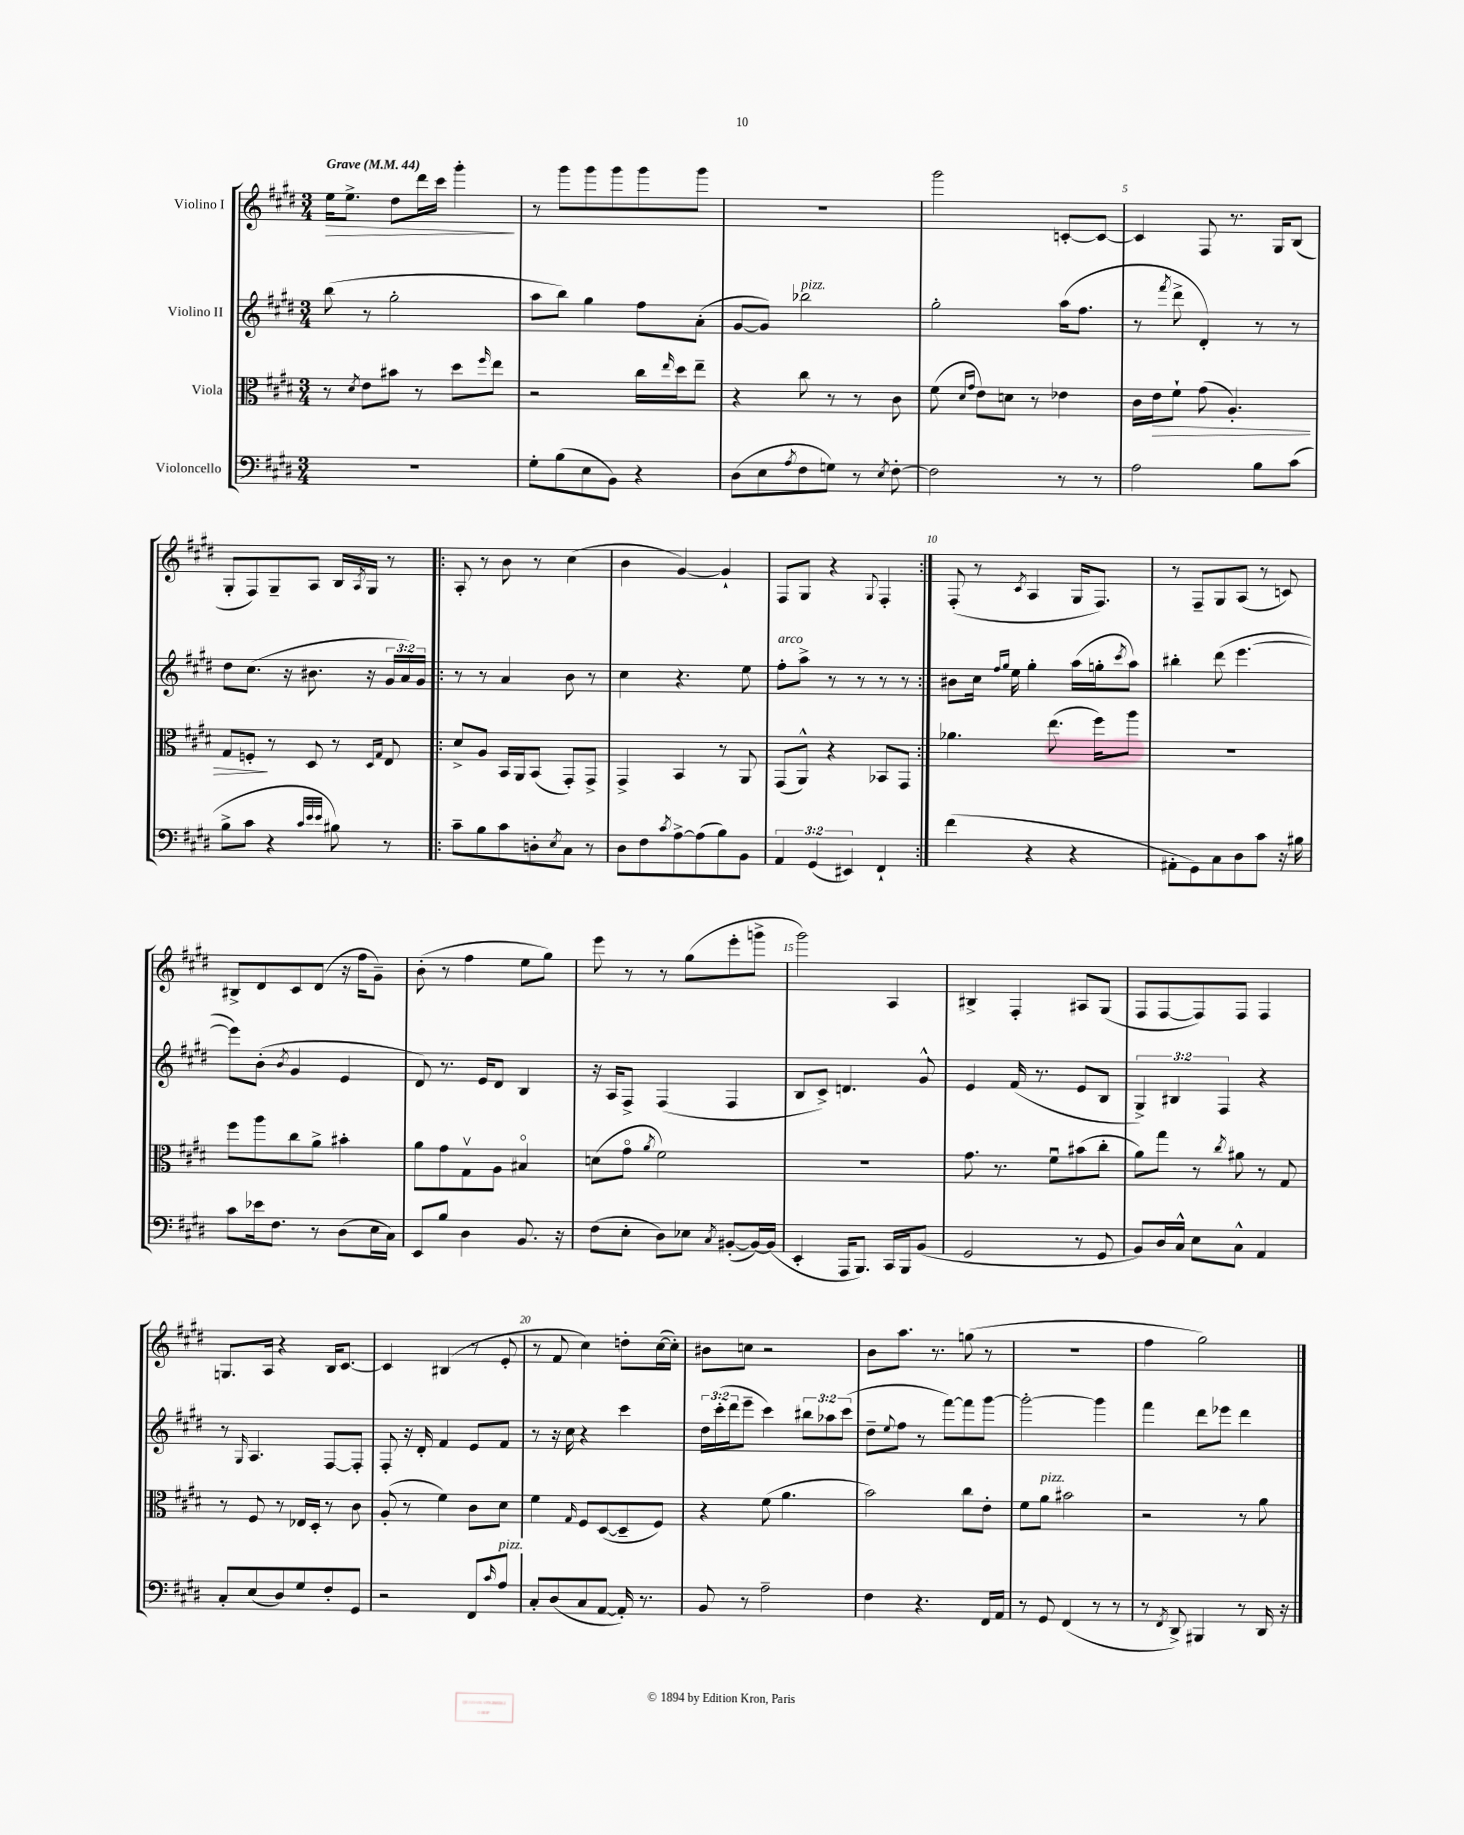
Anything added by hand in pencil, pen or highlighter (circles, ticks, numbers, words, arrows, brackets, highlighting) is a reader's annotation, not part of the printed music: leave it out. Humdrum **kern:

**kern	**kern	**dynam	**kern	**kern	**dynam
*part4	*part3	*part3	*part2	*part1	*part1
*staff4	*staff3	*staff3	*staff2	*staff1	*staff1
*I"Violoncello	*I"Viola	*	*I"Violino II	*I"Violino I	*
*clefF4	*clefC3	*	*clefG2	*clefG2	*
*k[f#c#g#d#]	*k[f#c#g#d#]	*	*k[f#c#g#d#]	*k[f#c#g#d#]	*
*M3/4	*M3/4	*	*M3/4	*M3/4	*
*MM44	*MM44	*	*MM44	*MM44	*
=1	=1	=1	=1	=1	=1
!	!	!	!	!LO:TX:a:B:t=Grave	!
!	!	!	!	!	!LO:HP:b
2.r	8r	.	(8bb\	16ee\KL	>
.	.	.	.	8.ee^\J	.
.	8qd#/	.	.	.	.
.	8e\L	.	8r	.	.
.	8b#X\J	.	2gg#'\	8dd#\L	.
.	8r	.	.	16ddd#\L	.
.	.	.	.	16ccc#\JJ	.
.	8dd#\L	.	.	4ggg#'\	.
.	16qqff#/	.	.	.	.
.	8ee\J	.	.	.	.
.	.	.	.	.	]
=2	=2	=2	=2	=2	=2
8G#'\L	2r	.	8aa\L	8r	.
(8B\	.	.	8bb\J)	8ggg#\L	.
8E\	.	.	4gg#\	8ggg#\	.
8BB\J)	.	.	.	8ggg#\	.
4r	16cc#\LL	.	8ff#\L	8ggg#\	.
.	16qqee/	.	.	.	.
.	16dd#\J	.	.	.	.
.	8ee~\J	.	(8a'\J	8ggg#\J	.
=3	=3	=3	=3	=3	=3
(8D#\L	4r	.	[8g#/L	2.r	.
8E\	.	.	8g#/J])	.	.
8qA/	.	.	.	.	.
!	!	!	!LO:TX:a:i:t=pizz.	!	!
8F#\	8cc#\	.	2bb-X\	.	.
8Gn\J)	8r	.	.	.	.
8r	8r	.	.	.	.
8qE/	.	.	.	.	.
[8F#'\	8c#\	.	.	.	.
=4	=4	=4	=4	=4	=4
2F#\]	(8f#\	.	2gg#'\	2ggg#\	.
.	16qqd#/LL	.	.	.	.
.	16qqg#/JJ	.	.	.	.
.	8e\L)	.	.	.	.
.	8dn\J	.	.	.	.
.	8r	.	.	.	.
8r	4e-X\	.	(16aa\KL	[8cn'/L	.
.	.	.	8.ff#\J	.	.
8r	.	.	.	8c/J_	.
=5	=5	=5	=5	=5	=5
2A\	16c#\LL	.	8r	4c/]	.
!	!	!LO:HP:b	!	!	!
.	16e\J	>	.	.	.
.	.	.	8qfff#/	.	.
.	8f#`\J	.	8ddd#^\	.	.
.	(8g#\	.	4d#'/)	8F#/	.
.	4.A'/)	.	.	8.r	.
8B\L	.	.	8r	.	.
.	.	.	.	16G#/KL	.
(8c#\J	.	.	8r	(8B/J	.
!!LO:LB:g=z
=6	=6	=6	=6	=6	=6
8B^\L	8G#/L	.	8dd#\L	8G#'/L	.
8c#\J	8Fn'/J	.	(8.cc#\J	8F#/)	.
4r	8r	]	.	8G#~/	.
.	.	.	16r	.	.
.	8D#/	.	8.b#X\	8A/J	.
32qqc#/LLL	.	.	.	.	.
32qqe/	.	.	.	.	.
32qqe/JJJ	.	.	.	.	.
8B#X\)	8r	.	.	16B/LL	.
.	.	.	.	8qA/	.
.	.	.	16r	16G#/JJ	.
.	16qqD#/LL	.	.	.	.
.	16qqG#/JJ	.	.	.	.
8r	8E/	.	24g#/LL	8r	.
.	.	.	24a/)	.	.
.	.	.	24g#/JJ	.	.
=7!|:	=7!|:	=7!|:	=7!|:	=7!|:	=7!|:
8c#~\L	8d#^/L	.	8r	8A'/	.
8B\	8A/J	.	8r	8r	.
8c#\	16BB/LL	.	4a/	8b\	.
.	16AA/J	.	.	.	.
8Dn'\	(8BB/J	.	.	8r	.
8qE/	.	.	.	.	.
8C#\J	8GG#'/L)	.	8b\	(4cc#\	.
8r	8GG#^/J	.	8r	.	.
=8	=8	=8	=8	=8	=8
8D#\L	4GG#^/	.	4cc#\	4b\	.
8F#\	.	.	.	.	.
8qc#/	.	.	.	.	.
[8A^\	4BB/	.	4.r	[4g#/)	.
(8A\]	.	.	.	.	.
8B\)	8r	.	.	4g#`/]	.
8BB\J	8AA/	.	8ee\	.	.
=9	=9	=9	=9	=9	=9
!	!	!	!LO:TX:a:i:t=arco	!	!
6AA/	(8GG#/L	.	8ff#'\L	8F#/L	.
.	8AA^^/J)	.	8aa^\J	8G#/J	.
(6GG#/	.	.	.	.	.
.	4r	.	8r	4r	.
6EE#X/)	.	.	.	.	.
.	.	.	8r	.	.
.	.	.	.	8qqG#/	.
4FF#`/	8BB-X/L	.	8r	4F#'/	.
.	8GG#/J	.	8r	.	.
=10:|!	=10:|!	=10:|!	=10:|!	=10:|!	=10:|!
(4f#\	4.a-X\	.	8b#X\L	(8F#'/	.
.	.	.	16cc#\Jk	8r	.
.	.	.	16qqff#/LL	.	.
.	.	.	16qqgg#/JJ	.	.
.	.	.	16ee\	.	.
.	.	.	.	8qc#/	.
4r	.	.	4gg#'\	4A/	.
.	(8.ee\	.	.	.	.
4r	.	.	(16aa\LL	16G#/KL	.
.	16ff#\KL)	.	16ggn'\J	8.F#/J)	.
.	.	.	8qccc#/	.	.
.	8aa\J	.	8aa\J)	.	.
=11	=11	=11	=11	=11	=11
8AA#X'\L	2.r	.	4bb#X'\	8r	.
8GG#\)	.	.	.	8F#~/L	.
8C#\	.	.	(8ddd#\	8G#/	.
8D#\	.	.	[4.eee\	(8A/J	.
8c#\J	.	.	.	8r	.
16r	.	.	.	8cn/)	.
16B#X\	.	.	.	.	.
!!LO:LB:g=z
=12	=12	=12	=12	=12	=12
8c#\L	8ff#\L	.	8eee\L])	8B#X^/L	.
16e-X\k	8aa\	.	(8b'\J	8d#/	.
8.F#\J	.	.	.	.	.
.	.	.	8qb/	.	.
.	8cc#\	.	4g#/	8c#/	.
8r	8a^\J	.	.	(8d#/J	.
(8D#\L	4b#X'\	.	4e/	16r	.
.	.	.	.	16ff#\KL	.
16E\L	.	.	.	8g#~\J)	.
16C#\JJ)	.	.	.	.	.
=13	=13	=13	=13	=13	=13
8EE/L	8a\L	.	8d#/)	(8b'\	.
8B/J	8g#\	.	8.r	8r	.
4D#\	8G#v\	.	.	4ff#\	.
.	.	.	16e/KL	.	.
.	8A\J	.	8d#/J	.	.
8.BB/	4B#X/	.	4B/	8ee\L	.
.	.	.	.	8gg#\J)	.
16r	.	.	.	.	.
=14	=14	=14	=14	=14	=14
(8F#\L	(8dn\L	.	16r	8eee\	.
.	.	.	16A/KL	.	.
8E'\J	8g#\J	.	8F#^/J	8r	.
.	8qa/	.	.	.	.
8D#\L)	2f#\)	.	(4F#/	8r	.
8E-X\J	.	.	.	(8gg#\L	.
8qC#/	.	.	.	.	.
([8BB#X'/L	.	.	4F#/	8eee'\	.
16BB#/L_)	.	.	.	8gggn^\J	.
(16BB#/JJ]	.	.	.	.	.
=15	=15	=15	=15	=15	=15
4EE'/	2.r	.	8B/L	2ggg#\)	.
.	.	.	8c#^/J)	.	.
16AAA/KL	.	.	4.dn/	.	.
8.BBB/J)	.	.	.	.	.
16CC#/LL	.	.	.	4A/	.
16BBB/J	.	.	.	.	.
(8BB/J	.	.	8g#^^/	.	.
=16	=16	=16	=16	=16	=16
2GG#/	8.g#\	.	4e/	4B#X^/	.
.	8.r	.	.	.	.
.	.	.	(16f#/	4F#'/	.
.	.	.	8.r	.	.
.	8f#u\L	.	.	.	.
8r	(8b#X\	.	8e/L	8A#X/L	.
8GG#/	8cc#'\J	.	8B/J	(8G#/J	.
=17	=17	=17	=17	=17	=17
8BB/L)	8a\L)	.	6G#^/)	8F#/L	.
16D#/L	8gg#\J	.	.	[8F#/	.
.	.	.	6B#X/	.	.
16C#^^/JJ	.	.	.	.	.
8E\L	8r	.	.	8F#/])	.
.	.	.	6F#/	.	.
.	8qcc#/	.	.	.	.
8C#^^\J	8a#X\	.	.	8F#/J	.
4AA/	8r	.	4r	4F#/	.
.	8G#/	.	.	.	.
!!LO:LB:g=z
=18	=18	=18	=18	=18	=18
8C#'/L	8r	.	8r	8.Gn/L	.
.	.	.	16qqG#/	.	.
(8E/	8F#/	.	4.A/	.	.
.	.	.	.	16A/Jk	.
8D#/)	8r	.	.	4r	.
8G#/	16E-X/LL	.	.	.	.
.	16D#'/JJ	.	.	.	.
8F#'/	8r	.	[8F#/L	16B/KL	.
.	.	.	.	[8.c#/J	.
8GG#/J	8c#\	.	8F#'/J]	.	.
=19	=19	=19	=19	=19	=19
2r	(8A'/	.	8F#'/	4c#/]	.
.	8r	.	16r	.	.
.	.	.	16d#'/	.	.
.	4f#\)	.	4f#/	(4B#X/	.
8FF#/L	8c#\L	.	8e/L	8r	.
16qqc#/	.	.	.	.	.
!LO:TX:a:i:t=pizz.	!	!	!	!	!
8A/J	8d#\J	.	8f#/J	8e'/	.
=20	=20	=20	=20	=20	=20
8C#'/L	4f#\	.	8r	8r	.
(8D#/	.	.	16r	8f#/	.
.	.	.	16cc#\	.	.
.	16qqG#/	.	.	.	.
8C#/	8F#/L	.	4r	4cc#\)	.
[8AA/J	([8D#/	.	.	.	.
16AA'/])	8D#~/]	.	4ccc#\	8ddn'\L	.
8.r	.	.	.	.	.
.	8F#/J)	.	.	([16cc#\L	.
.	.	.	.	16cc#'\JJ])	.
=21	=21	=21	=21	=21	=21
8BB/	4r	.	24dd#\LL	8b#X\L	.
.	.	.	(24ccc#'\	.	.
.	.	.	24ddd#\J	.	.
8r	.	.	8eee~\J	8ccn\J	.
2A~\	(8f#\	.	4ccc#\)	2r	.
.	4.a\	.	.	.	.
.	.	.	12bb#X\L	.	.
.	.	.	12aa-X\	.	.
.	.	.	(12ccc#\J	.	.
=22	=22	=22	=22	=22	=22
4F#\	2b\)	.	8dd#~\L	8b\L	.
.	.	.	8qqee/	.	.
.	.	.	8ff#\J	8.aa\J	.
4.r	.	.	8r	.	.
.	.	.	.	8.r	.
.	.	.	[8fff#\L)	.	.
.	8cc#\L	.	8fff#\]	(8ggn\	.
16FF#/LL	8e'\J	.	[8ggg#\J	8r	.
16AA/JJ	.	.	.	.	.
=23	=23	=23	=23	=23	=23
8r	8f#\L	.	2ggg#'\_	2.r	.
!	!LO:TX:a:i:t=pizz.	!	!	!	!
8GG#/	8a\J	.	.	.	.
(4FF#/	2b#X\	.	.	.	.
8r	.	.	4ggg#\]	.	.
8r	.	.	.	.	.
=24	=24	=24	=24	=24	=24
8r	2r	.	4fff#\	4ff#\	.
8qFF#/	.	.	.	.	.
8DD#^/)	.	.	.	.	.
4BBB#X/	.	.	8ddd#\L	2gg#\)	.
.	.	.	8eee-X\J	.	.
8r	8r	.	4ddd#\	.	.
16DD#/	8a\	.	.	.	.
16r	.	.	.	.	.
==	==	==	==	==	==
*-	*-	*-	*-	*-	*-
